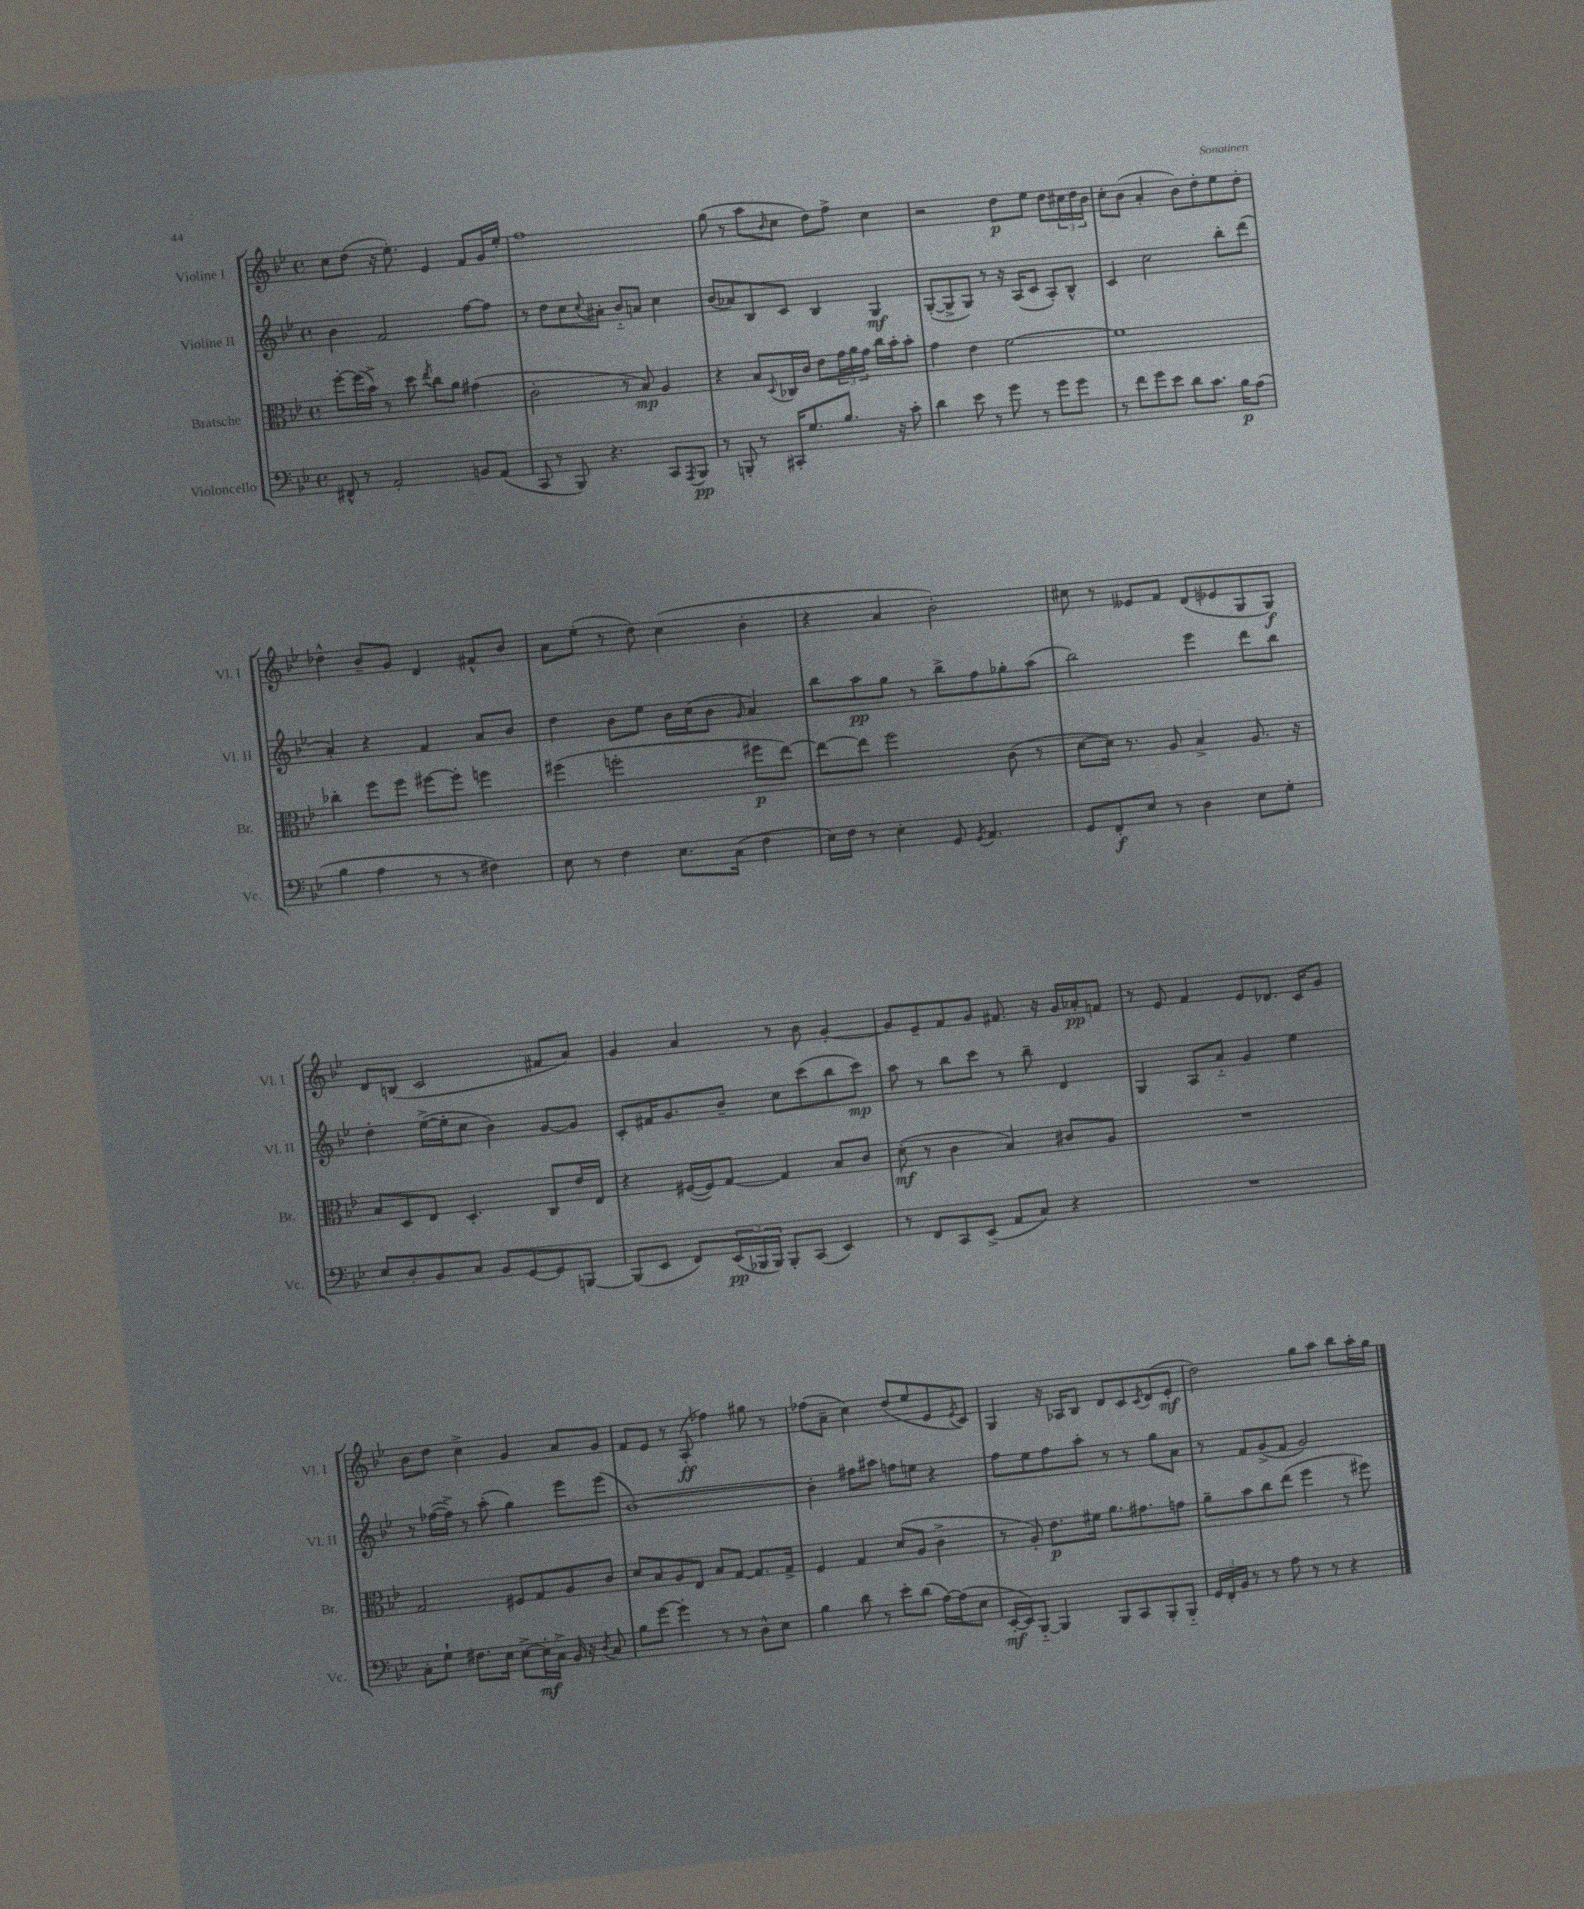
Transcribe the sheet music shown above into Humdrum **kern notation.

**kern	**dynam	**kern	**dynam	**kern	**dynam	**kern	**dynam
*part4	*part4	*part3	*part3	*part2	*part2	*part1	*part1
*staff4	*staff4	*staff3	*staff3	*staff2	*staff2	*staff1	*staff1
*I"Violoncello	*	*I"Bratsche	*	*I"Violine II	*	*I"Violine I	*
*I'Vc.	*	*I'Br.	*	*I'Vl. II	*	*I'Vl. I	*
*clefF4	*	*clefC3	*	*clefG2	*	*clefG2	*
*k[b-e-]	*	*k[b-e-]	*	*k[b-e-]	*	*k[b-e-]	*
*M4/4	*	*M4/4	*	*M4/4	*	*M4/4	*
*met(c)	*	*met(c)	*	*met(c)	*	*met(c)	*
=141	=141	=141	=141	=141	=141	=141	=141
8FF#X^^/	.	[8ff'\L	.	4b-\	.	8cc\L	.
8r	.	(16ff\L]	.	.	.	(8dd\J	.
.	.	16b-^\JJ)	.	.	.	.	.
2AA'/	.	8r	.	2f/	.	16r	.
.	.	.	.	.	.	8.ee-'\)	.
.	.	8dd\	.	.	.	.	.
.	.	8qee-/	.	.	.	.	.
.	.	8cc\L	.	.	.	4e-/	.
.	.	8a\J	.	.	.	.	.
8BBn/L	.	(4g#X\	.	[8ff\L	.	8f/L	.
(8AA/J	.	.	.	8ff\J]	.	16g/L	.
.	.	.	.	.	.	16ee-'/JJ	.
=142	=142	=142	=142	=142	=142	=142	=142
8CC/	.	2c'\	.	8r	.	1ff	.
8r	.	.	.	8dd\L	.	.	.
8BBB-/)	.	.	.	8cc\	.	.	.
.	.	.	.	8qqcc/	.	.	.
4.r	.	.	.	8a#X'\J	.	.	.
.	.	8r	.	8b-/L	.	.	.
.	.	8B-/)	mp	8an/J	.	.	.
8CC/L	.	4A/	.	4cc\	.	.	.
8qAAA/	.	.	.	.	.	.	.
8BBB-/J	pp	.	.	.	.	.	.
=143	=143	=143	=143	=143	=143	=143	=143
8r	.	4r	.	(8b-/L	.	(8gg\	.
8BBBn'/	.	.	.	8a-X/)	.	8r	.
8r	.	8B-/L	.	8B-/	.	8aa\L	.
.	.	8qqD/	.	.	.	16qqb-/	.
16CC#X'/KL	.	16C-X/L	.	8c/J	.	8cc\J	.
8.G/	.	16c/JJ	.	.	.	.	.
.	.	8e-\L	.	4B-/	.	8dd\L)	.
8.B-/J	.	24g\L	.	.	.	8ff^\J	.
.	.	24a\	.	.	.	.	.
.	.	24g\JJ	.	.	.	.	.
.	.	16cc\LL	.	4G/	mf	4cc\	.
16r	.	16b-'\J	.	.	.	.	.
8c'\	.	8b-'\J	.	.	.	.	.
=144	=144	=144	=144	=144	=144	=144	=144
4d\	.	4g\	.	([8G'/L	.	2r	.
.	.	.	.	8G^/]	.	.	.
8e-\	.	4e-\	.	8G/J)	.	.	.
8r	.	.	.	8r	.	.	.
8g\	.	[2f\	.	16r	.	8dd\L	p
.	.	.	.	(16A/KL	.	.	.
8r	.	.	.	8c/J	.	8ee-\J	.
8g\L	.	.	.	8A'/L)	.	8dd\L	.
8g\J	.	.	.	8B-^^/J	.	24cc#X\L	.
.	.	.	.	.	.	24dd\	.
.	.	.	.	.	.	24b-\JJ	.
=145	=145	=145	=145	=145	=145	=145	=145
8r	.	1f]	.	4c/	.	8cc'\L	.
8f\L	.	.	.	.	.	(8b-\J	.
8g\	.	.	.	2cc\	.	4a'/	.
8e-\J	.	.	.	.	.	.	.
8d\L	.	.	.	.	.	8b-\L)	.
8.c\J	.	.	.	.	.	8dd'\	.
.	.	.	.	8bb-'\L	.	8ee-\	.
16B-\KL	p	.	.	.	.	.	.
(8A\J	.	.	.	(8ddd\J	.	8dd'\J	.
!!LO:LB:g=z
=146	=146	=146	=146	=146	=146	=146	=146
4B-\	.	4cc-X'\	.	4a'/)	.	4dd-X^^\	.
4A\	.	8ff\L	.	4r	.	8b-~/L	.
.	.	8ff\J	.	.	.	8g/J	.
8r	.	[8ff#X\L	.	4f/	.	4d/	.
8r	.	8ff#'\J]	.	.	.	.	.
4F#X\)	.	4ffn\	.	8a/L	.	8f#X^^/L	.
.	.	.	.	8b-/J	.	8b-/J	.
=147	=147	=147	=147	=147	=147	=147	=147
8E-\	.	(4ff#X\	.	4dd\	.	8a\L	.
8r	.	.	.	.	.	(8ee-'\J	.
4F\	.	2ffn'\	.	8b-\L	.	8r	.
.	.	.	.	8ee-\J	.	8dd\)	.
8.E-\L	.	.	.	16b-\LL	.	(4cc\	.
.	.	.	.	(16cc\J	.	.	.
.	.	.	.	8b-\J	.	.	.
(16C\Jk	.	.	.	.	.	.	.
.	.	.	.	16qqg/	.	.	.
4F\	.	8ff#X\L	p	4a/)	.	4b-'\	.
.	.	[8ee-\J)	.	.	.	.	.
=148	=148	=148	=148	=148	=148	=148	=148
16E-\LL)	.	8ee-\L_	.	8bb-\L	.	4r	.
16F\JJ	.	.	.	.	.	.	.
8r	.	8ee-\J]	.	8aa\	pp	.	.
4E-'\	.	2ff\	.	8gg\J	.	4a/	.
.	.	.	.	8r	.	.	.
8GG/	.	.	.	8bb-^\L	.	2b-'\)	.
8qGG/	.	.	.	.	.	.	.
4.AA/	.	.	.	8ff\	.	.	.
.	.	(8c\	.	8gg-X'\	.	.	.
.	.	8r	.	(8aa\J	.	.	.
=149	=149	=149	=149	=149	=149	=149	=149
8GG/L	.	[8d\L	.	2bb-\)	.	8cc#X\	.
8FF'/	f	16d\Jk])	.	.	.	8r	.
.	.	8.r	.	.	.	.	.
8E-/J	.	.	.	.	.	8e--X/L	.
8r	.	8A/	.	.	.	8f/J	.
4D\	.	4B-^/	.	4eee-\	.	(8d/L	.
.	.	.	.	.	.	8e-X/	.
8E-\L	.	8.A/	.	8ddd\L	.	8G/	.
8G'\J	.	.	.	8bb-\J	.	8G/J)	f
.	.	16r	.	.	.	.	.
!!LO:LB:g=z
=150	=150	=150	=150	=150	=150	=150	=150
8E-/L	.	8B-/L	.	4dd'\	.	8d/L	.
8D'/	.	8D/	.	.	.	(8Bn/J	.
8BB-/	.	8E-/J	.	([16ee-^\LL	.	2c/	.
.	.	.	.	16ee-'\J]	.	.	.
8C/J	.	4.D'/	.	8cc\J	.	.	.
8BB-/L	.	.	.	4b-\)	.	.	.
[8GG/	.	.	.	.	.	.	.
8GG/]	.	8C/L	.	[8g/L	.	8f#X/L	.
[8BBBn/J	.	16e-/L	.	8g/J]	.	8a/J)	.
.	.	16E-/JJ	.	.	.	.	.
=151	=151	=151	=151	=151	=151	=151	=151
(8BBB/L]	.	4r	.	8c'/L	.	4g/	.
8EE-/J	.	.	.	16f#X/K	.	.	.
.	.	.	.	8.g/	.	.	.
8FF/L)	.	([16F#X/LL	.	.	.	4a/	.
.	.	16F#/J])	.	.	.	.	.
(24EE-/L	pp	[8G/J	.	8b-~/J	.	.	.
24BBB-X/	.	.	.	.	.	.	.
24BBB-/JJ)	.	.	.	.	.	.	.
8BBB-'/L	.	4G/]	.	8cc\L	.	8r	.
(8CC/J	.	.	.	(8ccc\	.	8b-\	.
4EE-/)	.	8B-/L	.	8bb-\	.	[4g'/	.
.	.	8c/J	.	8ccc\J)	mp	.	.
=152	=152	=152	=152	=152	=152	=152	=152
8r	.	(8d'\	mf	8aa\	.	8g/L]	.
8FF/L	.	8r	.	8r	.	8e-~/	.
8CC/	.	4c\	.	8bb-\L	.	8f/	.
(8EE-^/J	.	.	.	8ccc\J	.	8g/J	.
8AA/L	.	4B-/)	.	8r	.	8.f#X/	.
8C/J)	.	.	.	8bb-~\	.	.	.
.	.	.	.	.	.	16r	.
4r	.	8c#X/L	.	4d/	.	16g/LL	.
.	.	.	.	.	.	16a-X'/J	pp
.	.	8A/J	.	.	.	8fn/J	.
=153	=153	=153	=153	=153	=153	=153	=153
1r	.	1r	.	4G/	.	8r	.
.	.	.	.	.	.	8e-/	.
.	.	.	.	8A/L	.	4f/	.
.	.	.	.	8a/J	.	.	.
.	.	.	.	4g/	.	8e-/L	.
.	.	.	.	.	.	8.d-X/J	.
.	.	.	.	4ee-\	.	.	.
.	.	.	.	.	.	16c/KL	.
.	.	.	.	.	.	8g/J	.
!!LO:LB:g=z
=154	=154	=154	=154	=154	=154	=154	=154
8C'\L	.	2G/	.	8r	.	8b-\L	.
8G`\J	.	.	.	([16ff-X\LL	.	8dd\J	.
.	.	.	.	16ff-^\JJ])	.	.	.
8.F#X\L	.	.	.	8r	.	4cc^\	.
.	.	.	.	(8aa'\	.	.	.
16E-\Jk	.	.	.	.	.	.	.
[8E-^\L	.	8F#X/L	.	4gg\)	.	4g/	.
16E-'\L]	mf	8G/	.	.	.	.	.
16C^\JJ	.	.	.	.	.	.	.
16BB-/	.	8A/	.	8eee-\L	.	8a/L	.
16r	.	.	.	.	.	.	.
8qD/	.	.	.	.	.	.	.
8C/	.	8c/J	.	(8eee-\J	.	8g/J	.
=155	=155	=155	=155	=155	=155	=155	=155
8B-\L	.	8d/L	.	[1b-)	.	8f/L	.
[8g\J	.	8B-/	.	.	.	8e-/J	.
4g'\]	.	8A/	.	.	.	8r	.
.	.	8E-/J	.	.	.	(8A'/	ff
8r	.	8B-/L	.	.	.	4ff-X\)	.
8r	.	[8G/J	.	.	.	.	.
8D^^\L	.	8.G/L]	.	.	.	8gg#X\	.
8E-\J	.	.	.	.	.	8r	.
.	.	16G^/Jk	.	.	.	.	.
=156	=156	=156	=156	=156	=156	=156	=156
4B-\	.	4F/	.	4b-'\]	.	(8ff-X\L	.
.	.	.	.	.	.	8a~\J	.
8d\	.	4G/	.	8ff#X\L	.	4cc\)	.
8r	.	.	.	8aa#X\J	.	.	.
8e-'\L	.	(8d/L	.	8ffn\L	.	(8dd/L	.
(8d\J	.	8A/J	.	8een\J	.	8ee-/	.
[16A\LL)	.	4c^\	.	4r	.	8e-/	.
(16A\J]	.	.	.	.	.	.	.
.	.	.	.	.	.	8qe-/	.
8E-\J	.	.	.	.	.	8c/J)	.
=157	=157	=157	=157	=157	=157	=157	=157
[16EE-'/LL	mf	8r	.	8ff\L	.	4G/	.
16EE-/J])	.	.	.	.	.	.	.
[8BBB-/J	.	8A'/)	.	8ee-\	.	.	.
4BBB-/]	.	8.e-\L	p	8ff\	.	16r	.
.	.	.	.	.	.	16A-X/KL	.
.	.	.	.	8aa'\J	.	8B-/J	.
.	.	16f#X\Jk	.	.	.	.	.
8BBB-/L	.	8.a\L	.	8r	.	8d/L	.
8CC/	.	.	.	8r	.	8c/	.
.	.	8.g#X\	.	.	.	.	.
.	.	.	.	.	.	8qc/	.
8BBB-'/	.	.	.	8gg\L	.	(8d/	.
8BBB-/J	.	8gn\J	.	8a\J	.	8e-'/J	mf
=158	=158	=158	=158	=158	=158	=158	=158
24GG/LL	.	8a~\L	.	8r	.	2dd\)	.
24FF'/	.	.	.	.	.	.	.
24BB-/JJ	.	.	.	.	.	.	.
8r	.	8b-\	.	8f/L	.	.	.
8r	.	8cc\	.	(8g^/	.	.	.
8A\	.	(8ee-\J	.	8f/J	.	.	.
8r	.	4ff\	.	2g/)	.	8gg\L	.
8r	.	.	.	.	.	8aa\J	.
4r	.	8r	.	.	.	8bb-\L	.
.	.	8ff#X\)	.	.	.	16aa'\L	.
.	.	.	.	.	.	16gg\JJ	.
==	==	==	==	==	==	==	==
*-	*-	*-	*-	*-	*-	*-	*-
